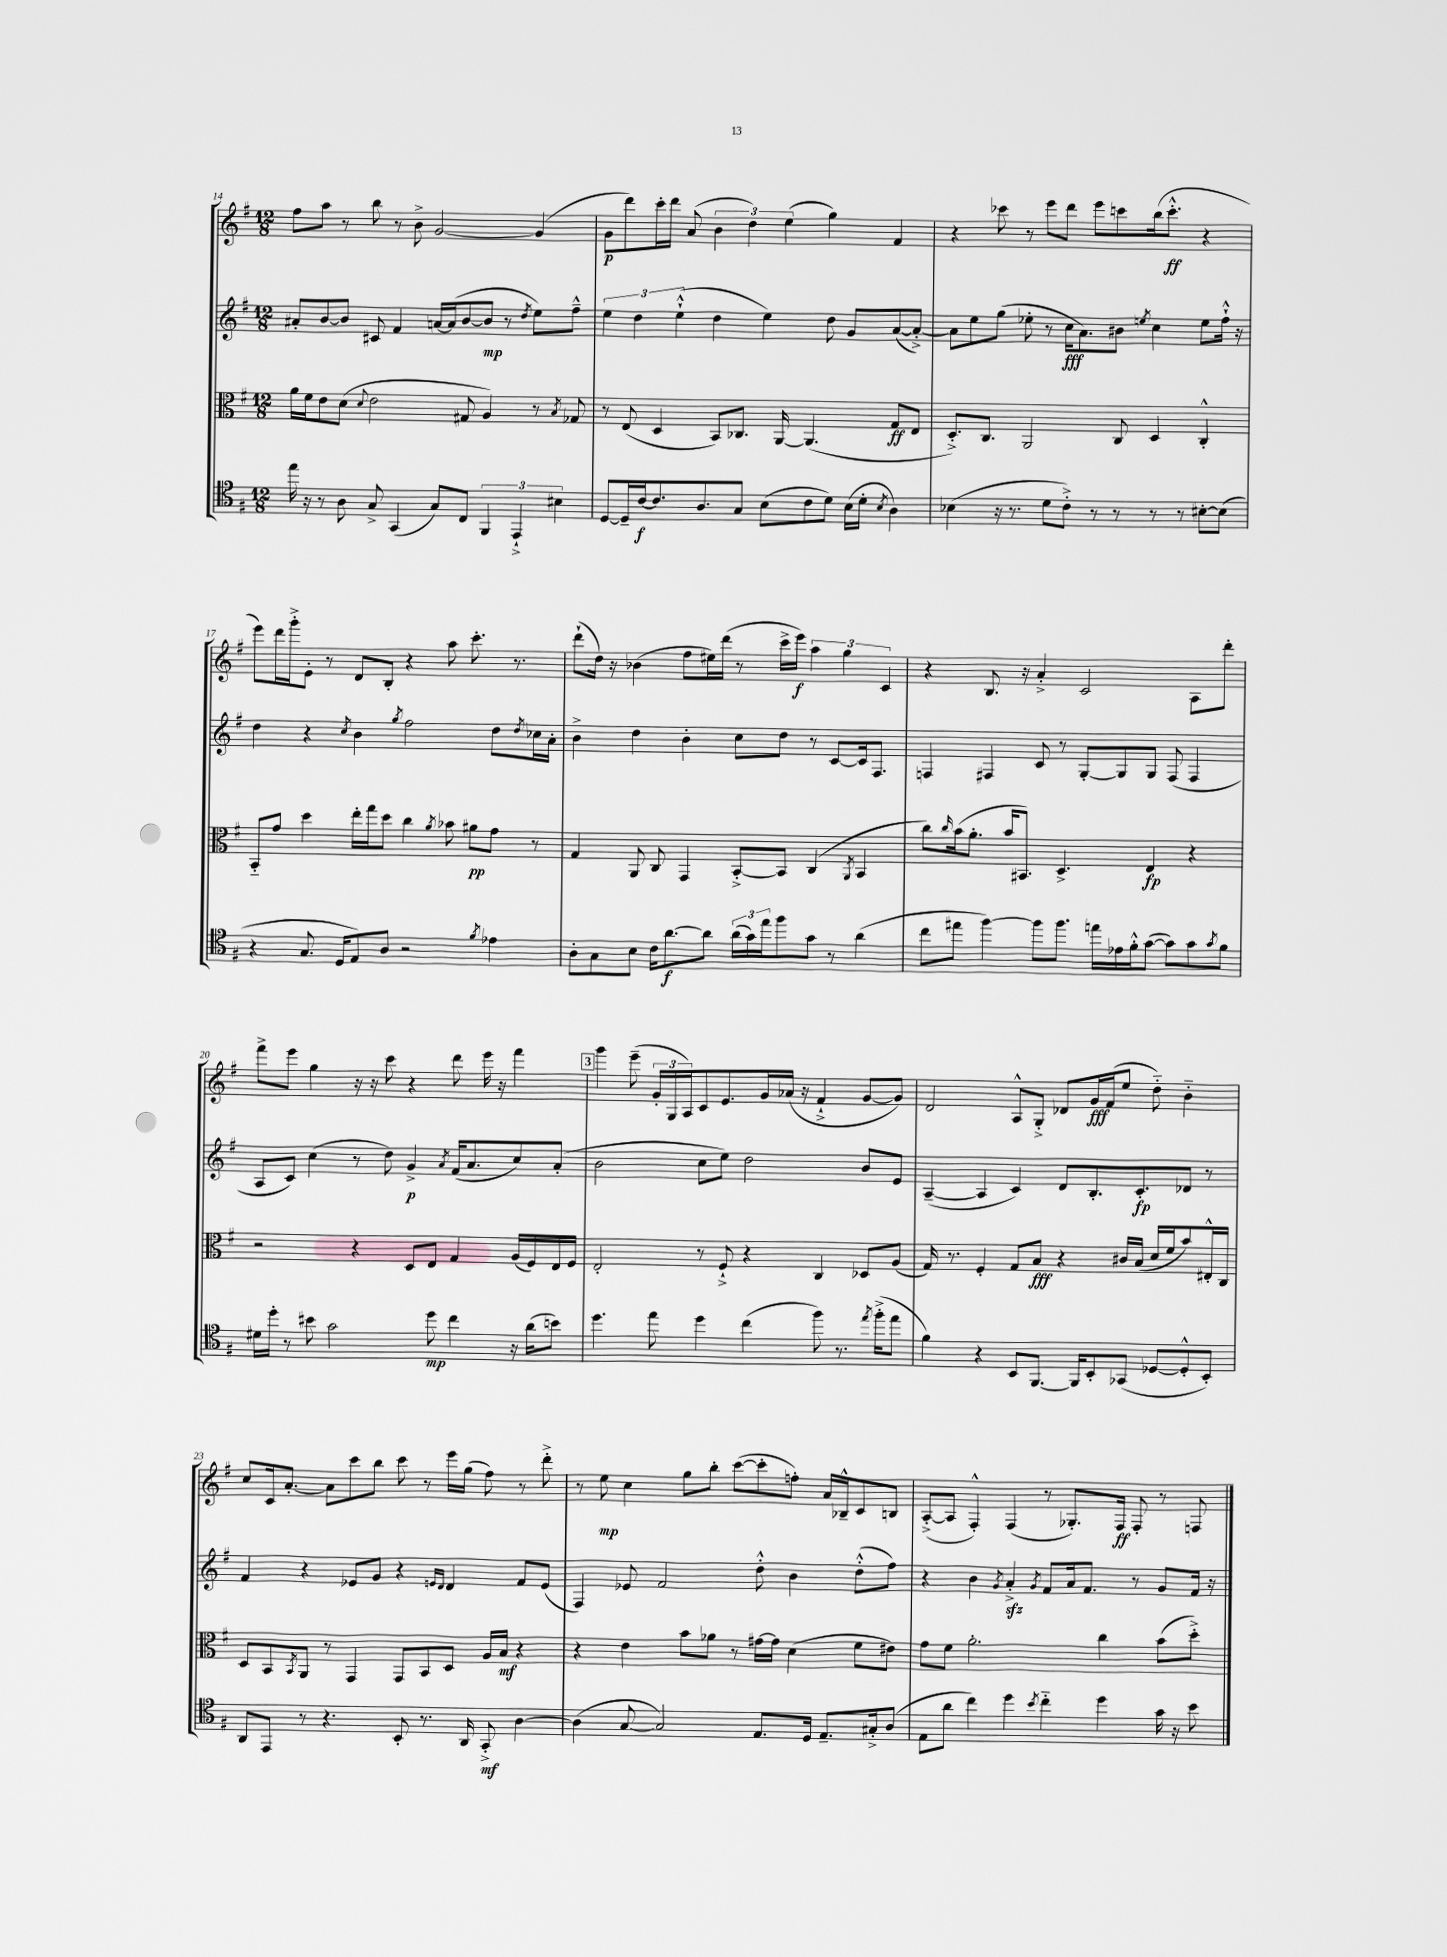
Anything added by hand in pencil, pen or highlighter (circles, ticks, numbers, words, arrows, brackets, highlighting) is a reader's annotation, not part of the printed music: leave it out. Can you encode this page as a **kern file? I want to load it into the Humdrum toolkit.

**kern	**dynam	**kern	**dynam	**kern	**dynam	**kern	**dynam
*part4	*part4	*part3	*part3	*part2	*part2	*part1	*part1
*staff4	*staff4	*staff3	*staff3	*staff2	*staff2	*staff1	*staff1
*clefC4	*	*clefC3	*	*clefG2	*	*clefG2	*
*k[f#]	*	*k[f#]	*	*k[f#]	*	*k[f#]	*
*M12/8	*	*M12/8	*	*M12/8	*	*M12/8	*
=14	=14	=14	=14	=14	=14	=14	=14
16ee\	.	16a\LL	.	8a#X'/L	.	8ff#\L	.
16r	.	16f#\J	.	.	.	.	.
8r	.	8e\	.	[8b/	.	8aa\J	.
8A\	.	(8d\J	.	8b/J]	.	8r	.
.	.	8qqd/	.	.	.	.	.
8G^/	.	2e\	.	8c#X/	.	8bb\	.
(4GG/	.	.	.	4f#/	.	8r	.
.	.	.	.	.	.	8b^\	.
8G/L)	.	.	.	[16an/LL	.	[2g/	.
.	.	.	.	(16a/J]	.	.	.
8C/J	.	8G#X/	.	[8b/	.	.	.
6FF#/	.	4A/)	.	8b/J]	mp	.	.
.	.	.	.	8r	.	.	.
6EE`^/	.	.	.	.	.	.	.
.	.	.	.	8qdd/	.	.	.
.	.	8r	.	8ee\L)	.	(4g/]	.
6B#X\	.	.	.	.	.	.	.
.	.	8qB/	.	.	.	.	.
.	.	8G-X/	.	8ff#~^^\J	.	.	.
=15	=15	=15	=15	=15	=15	=15	=15
[8D/L	.	8r	.	6ee\	.	8g\L	p
16D~/L]	.	(8E/	.	.	.	8ddd\)	.
.	.	.	.	6dd\	.	.	.
[16c/J	f	.	.	.	.	.	.
8.c/]	.	4D/	.	.	.	16ccc'\L	.
.	.	.	.	.	.	16ddd\JJ	.
.	.	.	.	(6ee`^^\	.	.	.
.	.	.	.	.	.	(8a/	.
8.A/	.	.	.	.	.	.	.
.	.	8BB/L)	.	4dd\	.	6b\	.
8G/J	.	8.C-X/J	.	.	.	.	.
.	.	.	.	.	.	6dd\)	.
(8B\L	.	.	.	4ee\)	.	.	.
.	.	[16AA/	.	.	.	.	.
.	.	.	.	.	.	(6ee\	.
8c\	.	(4.AA/]	.	.	.	.	.
8d\J)	.	.	.	8dd\	.	4gg\)	.
(16B\LL	.	.	.	8g/L	.	.	.
16d'\JJ	.	.	.	.	.	.	.
8qB/	.	.	.	.	.	.	.
4A\)	.	8G/L	ff	([8a/	.	4f#/	.
.	.	8E/J	.	8a'^/J_)	.	.	.
=16	=16	=16	=16	=16	=16	=16	=16
(4B-X\	.	8.D'^/L)	.	8a\L]	.	4r	.
.	.	.	.	8ee\	.	.	.
.	.	8.C/J	.	.	.	.	.
16r	.	.	.	(8gg\J	.	8ccc-X\	.
8.r	.	.	.	.	.	.	.
.	.	2AA/	.	8ee-X'\	.	8r	.
8d\L	.	.	.	8r	.	8eee\L	.
8c'^\J)	.	.	.	16cc\KL	fff	8ddd\J	.
.	.	.	.	8.a\)	.	.	.
8r	.	.	.	.	.	8eee\L	.
8r	.	8C/	.	8b#X\J	.	8cccn\	.
.	.	.	.	8qeen/	.	.	.
8r	.	4D/	.	4cc\	.	(16bb\k	.
.	.	.	.	.	.	8.ccc'^^\J	ff
8r	.	.	.	.	.	.	.
[8B#X'\L	.	4C'^^/	.	8ee\L	.	4r	.
(8B#\J]	.	.	.	16ff#`^^\Jk	.	.	.
.	.	.	.	16r	.	.	.
!!LO:LB:g=z
=17	=17	=17	=17	=17	=17	=17	=17
4r	.	8BB/L	.	4dd\	.	8eee\L)	.
.	.	8g/J	.	.	.	16ddd\L	.
.	.	.	.	.	.	16ggg'^\J	.
8.G/	.	4dd\	.	4r	.	8e'\J	.
.	.	.	.	.	.	8r	.
16D/KL	.	.	.	.	.	.	.
.	.	.	.	8qcc/	.	.	.
8E/)	.	16ee'\LL	.	4b\	.	8d/L	.
.	.	16gg\J	.	.	.	.	.
8A/J	.	8dd\J	.	.	.	8B'/J	.
.	.	.	.	8qgg/	.	.	.
2r	.	4cc\	.	2ff#\	.	4r	.
.	.	8qa/	.	.	.	.	.
.	.	8b-X\	.	.	.	8aa\	.
.	.	8a#X\L	pp	.	.	8.ccc'\	.
8qf#/	.	.	.	.	.	.	.
4e-X\	.	8g\J	.	8dd\L	.	.	.
.	.	.	.	.	.	8.r	.
.	.	.	.	8qdd/	.	.	.
.	.	8r	.	16cc-X\L	.	.	.
.	.	.	.	16a'\JJ	.	.	.
=18	=18	=18	=18	=18	=18	=18	=18
8A'\L	.	4G/	.	4b^\	.	(8ddd`\L	.
8G\	.	.	.	.	.	16dd\Jk)	.
.	.	.	.	.	.	16r	.
8B\J	.	8AA/	.	4dd\	.	(4b-X\	.
16c\KL	.	8C/	.	.	.	.	.
[8.a\	f	.	.	.	.	.	.
.	.	4GG/	.	4b'\	.	8ff#\L	.
8a\J]	.	.	.	.	.	16ee#X\L)	.
.	.	.	.	.	.	(16ddd\JJ	.
(24a\LL	.	[8BB'^/L	.	8cc\L	.	8r	.
24g\)	.	.	.	.	.	.	.
24ee\J	.	.	.	.	.	.	.
8ff#\	.	8BB/J]	.	8dd\J	.	16ccc^\LL	.
.	.	.	.	.	.	16eee\JJ)	f
8g\J	.	(4C/	.	8r	.	6aa\	.
8r	.	.	.	[8c/L	.	.	.
.	.	.	.	.	.	6gg\	.
.	.	8qAA/	.	.	.	.	.
(4a\	.	4BB/	.	16c/k]	.	.	.
.	.	.	.	8.F#/J	.	.	.
.	.	.	.	.	.	6c/	.
=19	=19	=19	=19	=19	=19	=19	=19
8cc\L	.	8cc\L)	.	4Fn/	.	4r	.
.	.	16qqcc/	.	.	.	.	.
8ee#X\J	.	(16b\k	.	.	.	.	.
.	.	8.a'\J	.	.	.	.	.
[4ff#\)	.	.	.	4F#X/	.	8.B/	.
.	.	16b/KL	.	.	.	.	.
.	.	8.BB#X/J)	.	.	.	16r	.
8ff#\L]	.	.	.	8c/	.	4a'^/	.
8.ff#\J	.	4.D^/	.	8r	.	.	.
.	.	.	.	[8G'/L	.	2c/	.
16een\LL	.	.	.	.	.	.	.
16e-X\	.	.	.	8G/]	.	.	.
16f#'^^\J	.	.	.	.	.	.	.
([8g\J	.	4E/	fp	8G/J	.	.	.
8g\L])	.	.	.	(8F#/	.	.	.
8g\	.	4r	.	4F#/	.	8A\L	.
8qg/	.	.	.	.	.	.	.
8f#\J	.	.	.	.	.	8ddd'\J	.
!!LO:LB:g=z
=20	=20	=20	=20	=20	=20	=20	=20
16d#X\LL	.	2r	.	8A/L	.	8fff#^\L	.
16dd'\JJ	.	.	.	.	.	.	.
8r	.	.	.	8c/J)	.	8eee\J	.
8b#X\	.	.	.	(4cc\	.	4gg\	.
2g\	.	.	.	.	.	.	.
.	.	4r	.	8r	.	16r	.
.	.	.	.	.	.	16r	.
.	.	.	.	8dd\)	.	8ccc\	.
.	.	8D/L	.	4g^/	p	4r	.
8dd\	mp	8E/J	.	.	.	.	.
.	.	.	.	8qa/	.	.	.
4cc\	.	4G/	.	(16f#/KL	.	8ddd\	.
.	.	.	.	8.a/	.	.	.
.	.	.	.	.	.	16eee\	.
.	.	.	.	.	.	16r	.
16r	.	(16A/LL	.	8cc/)	.	4fff#\	.
(16a\KL	.	16F#/)	.	.	.	.	.
8bn\J)	.	16E/	.	(8a'/J	.	.	.
.	.	16F#/JJ	.	.	.	.	.
!!LO:REH:place=s1:t=3
=21	=21	=21	=21	=21	=21	=21	=21
4.dd\	.	2E'/	.	2b\	.	4ggg\	.
.	.	.	.	.	.	(8eee~\	.
8ee\	.	.	.	.	.	24g'/LL	.
.	.	.	.	.	.	24G/	.
.	.	.	.	.	.	24A/J)	.
4dd\	.	8r	.	8cc\L	.	8c/	.
.	.	8F#`^/	.	8ee\J)	.	8.e/	.
(4cc\	.	4r	.	2dd\	.	.	.
.	.	.	.	.	.	16g/L	.
.	.	.	.	.	.	(16a-X/JJ	.
.	.	.	.	.	.	16r	.
8ff#\)	.	4C/	.	.	.	4f#`^/	.
8.r	.	.	.	.	.	.	.
.	.	8D-X/L	.	8b/L	.	[8g/L	.
8qee/	.	.	.	.	.	.	.
(16ff#'^\KL	.	.	.	.	.	.	.
8ee\J	.	(8A/J	.	8e/J	.	8g/J])	.
=22	=22	=22	=22	=22	=22	=22	=22
4f#\)	.	16G/)	.	([4A~/	.	2d/	.
.	.	8.r	.	.	.	.	.
4r	.	4F#'/	.	4A/]	.	.	.
8BB/L	.	8G/L	.	4c/)	.	8A^^/L	.
[8.FF#/J	.	8B/J	fff	.	.	8G'^/J	.
.	.	4r	.	8d/L	.	8d-X/L	.
16FF#/KL]	.	.	.	.	.	.	.
8BB'/	.	.	.	8.B'/	.	16g/L	fff
.	.	.	.	.	.	(16f#/J	.
(8GG-X/J	.	16c#X/LL	.	.	.	8ee/J	.
.	.	(16B/JJ	.	8.c'/	fp	.	.
[8D-X/L	.	16d/LL	.	.	.	8dd\)	.
.	.	16f#/J	.	.	.	.	.
8D-'^^/]	.	8b/)	.	8d-X/J	.	4b\	.
8BB'/J)	.	16E#X'^^/L	.	8r	.	.	.
.	.	16C/JJ	.	.	.	.	.
!!LO:LB:g=z
=23	=23	=23	=23	=23	=23	=23	=23
8AA/L	.	8D/L	.	4f#/	.	8cc/L	.
8EE/J	.	8BB/	.	.	.	16c/k	.
.	.	.	.	.	.	[8.a'/J	.
.	.	8qBB/	.	.	.	.	.
8r	.	8AA/J	.	4r	.	.	.
4.r	.	8r	.	.	.	8a\L]	.
.	.	4GG/	.	8e-X/L	.	8ccc\	.
.	.	.	.	8g/J	.	8bb\J	.
8BB'/	.	8GG/L	.	4r	.	8ccc\	.
8.r	.	8BB/	.	.	.	8r	.
.	.	.	.	16qqen/LL	.	.	.
.	.	.	.	16qqd/JJ	.	.	.
.	.	8D/J	.	4d/	.	16eee\LL	.
16AA/	.	.	.	.	.	(16gg\JJ	.
8GG'^/	mf	16A/LL	.	.	.	8ff#\)	.
.	.	16B/JJ	mf	.	.	.	.
[4A\	.	4r	.	8f#/L	.	8r	.
.	.	.	.	(8e/J	.	8ddd'^\	.
=24	=24	=24	=24	=24	=24	=24	=24
(4A\]	.	4r	.	4F#/)	.	8r	.
.	.	.	.	.	.	8ee\	mp
[8G/	.	4e\	.	8e-X/	.	4cc\	.
2G/])	.	.	.	2f#/	.	.	.
.	.	8b\L	.	.	.	8gg\L	.
.	.	8a-X\J	.	.	.	8bb'\J	.
.	.	8r	.	.	.	([8ccc\L	.
8.E/L	.	[16g#X\LL	.	8dd'^^\	.	8ccc'\]	.
.	.	16g#\JJ]	.	.	.	.	.
.	.	(4d\	.	4b\	.	8ffn'\J)	.
16D/Jk	.	.	.	.	.	.	.
8.E~/L	.	.	.	.	.	16a/LL	.
.	.	.	.	.	.	16B-X~^^/J	.
.	.	8f#\L	.	(8dd'^^\L	.	8c/	.
16G#X'^/k	.	.	.	.	.	.	.
(8A/J	.	8e#X\J)	.	8ff#\J)	.	8Bn/J	.
=25	=25	=25	=25	=25	=25	=25	=25
8E\L	.	8g\L	.	4r	.	([8A'^/L	.
8a\J	.	8f#\J	.	.	.	8A/J]	.
4cc\)	.	2.a'\	.	4b\	.	4F#'^^/)	.
.	.	.	.	8qg/	.	.	.
4dd\	.	.	.	4azz'^/	.	(4F#/	.
8qb/	.	.	.	8qg/	.	.	.
4cc\	.	.	.	8f#/L	.	8r	.
.	.	.	.	16a/k	.	8.G-X'/L)	.
.	.	.	.	8.f#/J	.	.	.
4dd\	.	4cc\	.	.	.	.	.
.	.	.	.	.	.	16F#/Jk	ff
.	.	.	.	8r	.	8F#'/	.
16g\	.	(8b\L	.	8g/L	.	8r	.
16r	.	.	.	.	.	.	.
8b\	.	8dd'^\J)	.	16f#/Jk	.	8Fn/	.
.	.	.	.	16r	.	.	.
==	==	==	==	==	==	==	==
*-	*-	*-	*-	*-	*-	*-	*-
